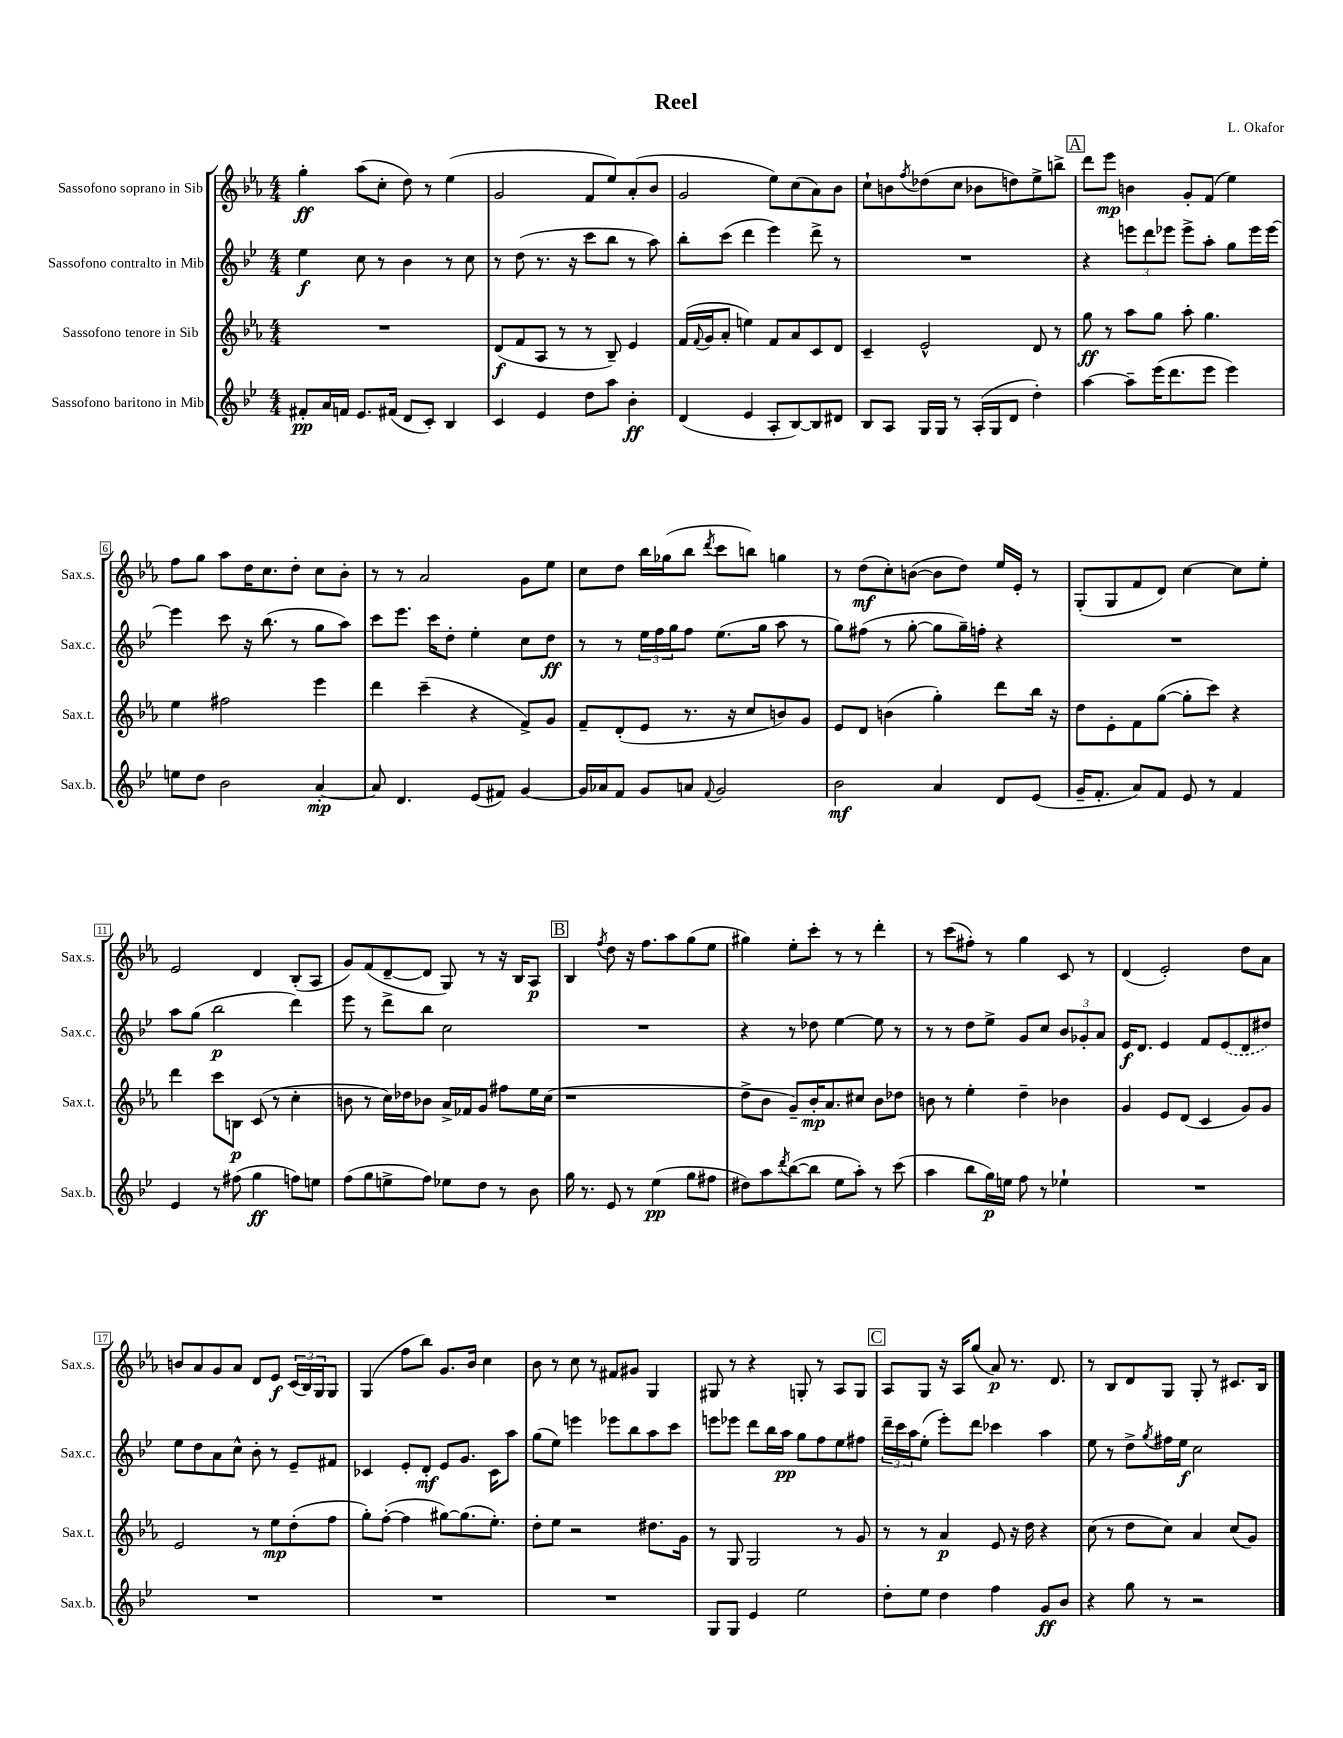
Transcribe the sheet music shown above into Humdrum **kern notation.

**kern	**dynam	**kern	**dynam	**kern	**dynam	**kern	**dynam
*part4	*part4	*part3	*part3	*part2	*part2	*part1	*part1
*staff4	*staff4	*staff3	*staff3	*staff2	*staff2	*staff1	*staff1
*I"Sassofono baritono in Mib	*	*I"Sassofono tenore in Sib	*	*I"Sassofono contralto in Mib	*	*I"Sassofono soprano in Sib	*
*I'Sax.b.	*	*I'Sax.t.	*	*I'Sax.c.	*	*I'Sax.s.	*
*clefG2	*	*clefG2	*	*clefG2	*	*clefG2	*
*k[b-e-]	*	*k[b-e-a-]	*	*k[b-e-]	*	*k[b-e-a-]	*
*M4/4	*	*M4/4	*	*M4/4	*	*M4/4	*
=1	=1	=1	=1	=1	=1	=1	=1
8f#X'/L	pp	1r	.	4ee-\	f	4gg'\	ff
16a/L	.	.	.	.	.	.	.
16fn/JJ	.	.	.	.	.	.	.
8.e-/L	.	.	.	8cc\	.	(8aa-\L	.
.	.	.	.	8r	.	8cc'\J	.
(16f#X/Jk	.	.	.	.	.	.	.
8d/L	.	.	.	4b-\	.	8dd\)	.
8c'/J)	.	.	.	.	.	8r	.
4B-/	.	.	.	8r	.	(4ee-\	.
.	.	.	.	8cc\	.	.	.
=2	=2	=2	=2	=2	=2	=2	=2
4c/	.	(8d/L	f	8r	.	2g/	.
.	.	8f/	.	(8dd\	.	.	.
4e-/	.	8A-/J	.	8.r	.	.	.
.	.	8r	.	.	.	.	.
.	.	.	.	16r	.	.	.
8dd\L	.	8r	.	8ccc\L	.	8f/L	.
8aa\J	.	8B-~/)	.	8bb-\J	.	8ee-/)	.
4b-'\	ff	4e-/	.	8r	.	(8a-'/	.
.	.	.	.	8aa\)	.	8b-/J	.
=3	=3	=3	=3	=3	=3	=3	=3
(4d/	.	(16f/LL	.	8bb-'\L	.	2g/	.
.	.	8qqf/	.	.	.	.	.
.	.	16g/J	.	.	.	.	.
.	.	8a-'/J	.	(8ccc\J	.	.	.
4e-/	.	4een\)	.	4ddd\	.	.	.
8A'/L	.	8f/L	.	4eee-\)	.	8ee-\L)	.
[8B-/)	.	8a-/	.	.	.	(8cc\	.
8B-/]	.	8c/	.	8ddd^\	.	8a-\)	.
8d#X/J	.	8d/J	.	8r	.	8b-\J	.
=4	=4	=4	=4	=4	=4	=4	=4
8B-/L	.	4c~/	.	1r	.	8cc`\L	.
8A/J	.	.	.	.	.	8bn\	.
.	.	.	.	.	.	8qff/	.
16G/LL	.	2e-^^/	.	.	.	(8dd-X\	.
16G/JJ	.	.	.	.	.	.	.
8r	.	.	.	.	.	8cc\J	.
(16A'/LL	.	.	.	.	.	8b-X\L	.
16G/J	.	.	.	.	.	.	.
8d/J	.	.	.	.	.	8ddn\)	.
4dd'\)	.	8d/	.	.	.	8ee-^\	.
.	.	8r	.	.	.	8bbn^\J	.
!!LO:REH:place=s1:t=A
=5	=5	=5	=5	=5	=5	=5	=5
[4aa\	.	8gg\	ff	4r	.	8ddd\L	.
.	.	8r	.	.	.	8eee-\J	mp
8aa~\L]	.	8aa-\L	.	12eeen\L	.	4bn\	.
.	.	.	.	12ddd\	.	.	.
(16eee-\K	.	8gg\J	.	.	.	.	.
.	.	.	.	12eee-X\J	.	.	.
8.ddd\	.	.	.	.	.	.	.
.	.	8aa-'\	.	8eee-^\L	.	8g'/L	.
8eee-\J	.	4.gg\	.	8aa'\J	.	(8f/J	.
4eee-\)	.	.	.	8gg\L	.	4ee-\)	.
.	.	.	.	16eee-\L	.	.	.
.	.	.	.	[16eee-\JJ	.	.	.
!!LO:LB:g=z
=6	=6	=6	=6	=6	=6	=6	=6
8een\L	.	4ee-\	.	4eee-\]	.	8ff\L	.
8dd\J	.	.	.	.	.	8gg\J	.
2b-\	.	2ff#X\	.	8ccc\	.	8aa-\L	.
.	.	.	.	16r	.	16dd\K	.
.	.	.	.	(8.bb-\	.	8.cc\	.
.	.	.	.	8r	.	8dd'\J	.
[4a'/	mp	4eee-\	.	8gg\L	.	8cc\L	.
.	.	.	.	8aa\J)	.	8b-'\J	.
=7	=7	=7	=7	=7	=7	=7	=7
8a/]	.	4ddd\	.	8ccc\L	.	8r	.
4.d/	.	.	.	8.eee-\J	.	8r	.
.	.	(4ccc~\	.	.	.	2a-/	.
.	.	.	.	16ccc\KL	.	.	.
.	.	.	.	8dd'\J	.	.	.
(8e-/L	.	4r	.	4ee-'\	.	.	.
8f#X/J)	.	.	.	.	.	.	.
[4g/	.	8f^/L)	.	8cc\L	.	8g\L	.
.	.	8g/J	.	8dd\J	ff	8ee-\J	.
=8	=8	=8	=8	=8	=8	=8	=8
16g/LL]	.	8f~/L	.	8r	.	8cc\L	.
16a-X/J	.	.	.	.	.	.	.
8f/J	.	(8d'/	.	8r	.	8dd\J	.
8g/L	.	8e-/J	.	24ee-\LL	.	16bb-\LL	.
.	.	.	.	24ff\	.	.	.
.	.	.	.	.	.	(16gg-X\J	.
.	.	.	.	24gg\J	.	.	.
8an/J	.	8.r	.	8ff\J	.	8bb-\J	.
8qqf/	.	.	.	.	.	8qddd/	.
2g/	.	.	.	(8.ee-\L	.	8ccc\L	.
.	.	16r	.	.	.	.	.
.	.	8cc/L	.	.	.	8bbn\J)	.
.	.	.	.	16gg\Jk	.	.	.
.	.	8bn/)	.	8aa\	.	4ggn\	.
.	.	8g/J	.	8r	.	.	.
=9	=9	=9	=9	=9	=9	=9	=9
2b-\	mf	8e-/L	.	8gg\L)	.	8r	.
.	.	8d/J	.	(8ff#X\J	.	(8dd\L	mf
.	.	(4bn\	.	8r	.	8cc'\)	.
.	.	.	.	[8gg'\	.	([8bn\J	.
4a/	.	4gg'\)	.	8gg\L]	.	8b\L]	.
.	.	.	.	16gg~\L)	.	8dd\J)	.
.	.	.	.	16ffn'\JJ	.	.	.
8d/L	.	8ddd\L	.	4r	.	16ee-/LL	.
.	.	.	.	.	.	16e-'/JJ	.
(8e-/J	.	16bb-\Jk	.	.	.	8r	.
.	.	16r	.	.	.	.	.
=10	=10	=10	=10	=10	=10	=10	=10
16g~/KL	.	8dd\L	.	1r	.	(8G'/L	.
8.f'/J	.	.	.	.	.	.	.
.	.	8e-'\	.	.	.	8G/	.
8a/L)	.	8f\	.	.	.	8f/	.
8f/J	.	([8gg\J	.	.	.	8d/J)	.
8e-/	.	8gg'\L]	.	.	.	[4cc\	.
8r	.	8ccc\J)	.	.	.	.	.
4f/	.	4r	.	.	.	8cc\L]	.
.	.	.	.	.	.	8ee-'\J	.
!!LO:LB:g=z
=11	=11	=11	=11	=11	=11	=11	=11
4e-/	.	4ddd\	.	8aa\L	.	2e-/	.
.	.	.	.	(8gg\J	.	.	.
8r	.	8ccc\L	.	2bb-\	p	.	.
(8ff#X\	.	8Bn\J	p	.	.	.	.
4gg\	ff	(8c/	.	.	.	4d/	.
.	.	8r	.	.	.	.	.
8ffn\L)	.	4cc'\	.	4ddd\)	.	(8B-'/L	.
8een\J	.	.	.	.	.	8A-/J	.
=12	=12	=12	=12	=12	=12	=12	=12
(8ff\L	.	8bn\	.	8eee-\	.	8g/L)	.
8gg\	.	8r	.	8r	.	(8f/	.
8een^\	.	16cc\LL)	.	8ddd^\L	.	[8d~/	.
.	.	16dd-X\J	.	.	.	.	.
8ff\J)	.	8b-X\J	.	8bb-\J	.	8d/J]	.
8ee-X\L	.	16a-^/LL	.	2cc\	.	8G/)	.
.	.	16f-X/J	.	.	.	.	.
8dd\J	.	8g/J	.	.	.	8r	.
8r	.	8ff#X\L	.	.	.	16r	.
.	.	.	.	.	.	16B-/KL	.
8b-\	.	16ee-\L	.	.	.	8A-/J	p
.	.	(16cc\JJ	.	.	.	.	.
!!LO:REH:place=s1:t=B
=13	=13	=13	=13	=13	=13	=13	=13
16gg\	.	1r	.	1r	.	4B-/	.
8.r	.	.	.	.	.	.	.
.	.	.	.	.	.	8qff/	.
8e-/	.	.	.	.	.	8dd\	.
8r	.	.	.	.	.	16r	.
.	.	.	.	.	.	8.ff\L	.
(4ee-\	pp	.	.	.	.	.	.
.	.	.	.	.	.	8aa-\	.
8gg\L	.	.	.	.	.	(8gg\	.
8ff#X\J	.	.	.	.	.	8ee-\J	.
=14	=14	=14	=14	=14	=14	=14	=14
8dd#X\L)	.	8dd^\L	.	4r	.	4gg#X\)	.
8aa\	.	8b-\J	.	.	.	.	.
8qddd/	.	.	.	.	.	.	.
([8bb-\	.	8g~/L)	.	8r	.	8ee-'\L	.
8bb-\J]	.	16b-'/K	mp	8dd-X\	.	8ccc'\J	.
.	.	8.a-/	.	.	.	.	.
8ee-\L	.	.	.	[4ee-\	.	8r	.
8aa'\J)	.	8cc#X/J	.	.	.	8r	.
8r	.	8b-\L	.	8ee-\]	.	4ddd'\	.
(8ccc\	.	8dd-X\J	.	8r	.	.	.
=15	=15	=15	=15	=15	=15	=15	=15
4aa\	.	8bn\	.	8r	.	8r	.
.	.	8r	.	8r	.	(8ccc\L	.
8bb-\L	.	4ee-'\	.	8dd\L	.	8ff#X'\J)	.
16gg\L)	p	.	.	8ee-^\J	.	8r	.
16een\JJ	.	.	.	.	.	.	.
8ff\	.	4dd~\	.	8g/L	.	4gg\	.
8r	.	.	.	8cc/J	.	.	.
4ee-X`\	.	4b-X\	.	12b-/L	.	8c/	.
.	.	.	.	12g-X'/	.	.	.
.	.	.	.	.	.	8r	.
.	.	.	.	12a/J	.	.	.
=16	=16	=16	=16	=16	=16	=16	=16
1r	.	4g/	.	16e-/KL	f	(4d/	.
.	.	.	.	8.d/J	.	.	.
.	.	8e-/L	.	4e-/	.	2e-'/)	.
.	.	(8d/J	.	.	.	.	.
.	.	4c/	.	8f/L	.	.	.
.	.	.	.	(8e-/	.	.	.
.	.	8g/L)	.	8d/	.	8dd\L	.
.	.	8g/J	.	8dd#X/J)	.	8a-\J	.
!!LO:LB:g=z
=17	=17	=17	=17	=17	=17	=17	=17
1r	.	2e-/	.	8ee-\L	.	8bn/L	.
.	.	.	.	8dd\	.	8a-/	.
.	.	.	.	8a\	.	8g/	.
.	.	.	.	8cc^^\J	.	8a-/J	.
.	.	8r	.	8b-'\	.	8d/L	.
.	.	8ee-\L	mp	8r	.	8e-/J	f
.	.	(8dd'\	.	8e-~/L	.	(24c/LL	.
.	.	.	.	.	.	24B-/)	.
.	.	.	.	.	.	24G/J	.
.	.	8ff\J	.	8f#X/J	.	8G/J	.
=18	=18	=18	=18	=18	=18	=18	=18
1r	.	8gg'\L)	.	4c-X/	.	(4G/	.
.	.	([8ff'\J	.	.	.	.	.
.	.	4ff\]	.	8e-'/L	.	8ff\L	.
.	.	.	.	8d'/J	mf	8bb-\J)	.
.	.	[8gg#X\L)	.	8e-/L	.	8.g/L	.
.	.	(8.gg#\]	.	8.g/J	.	.	.
.	.	.	.	.	.	16b-/Jk	.
.	.	.	.	.	.	4cc\	.
.	.	8.ee-'\J)	.	16c-\KL	.	.	.
.	.	.	.	8aa\J	.	.	.
=19	=19	=19	=19	=19	=19	=19	=19
1r	.	8dd'\L	.	(8gg\L	.	8b-\	.
.	.	8ee-\J	.	8ee-\J)	.	8r	.
.	.	2r	.	4eeen\	.	8cc\	.
.	.	.	.	.	.	8r	.
.	.	.	.	8eee-X\L	.	8f#X/L	.
.	.	.	.	8bb-\	.	8g#X/J	.
.	.	8.dd#X\L	.	8aa\	.	4G/	.
.	.	.	.	8ccc\J	.	.	.
.	.	16g\Jk	.	.	.	.	.
=20	=20	=20	=20	=20	=20	=20	=20
8G/L	.	8r	.	8eeen\L	.	8G#X/	.
8G/J	.	8G/	.	8eee-X\J	.	8r	.
4e-/	.	2G/	.	8ddd\L	.	4r	.
.	.	.	.	16bb-\L	.	.	.
.	.	.	.	16aa\JJ	pp	.	.
2ee-\	.	.	.	8gg\L	.	8Gn'/	.
.	.	.	.	8ff\	.	8r	.
.	.	8r	.	8ee-\	.	8A-/L	.
.	.	8g/	.	8ff#X\J	.	8G/J	.
!!LO:REH:place=s1:t=C
=21	=21	=21	=21	=21	=21	=21	=21
8dd'\L	.	8r	.	24ddd~\LL	.	8A-/L	.
.	.	.	.	24ccc\	.	.	.
.	.	.	.	24aa\J	.	.	.
8ee-\J	.	8r	.	(8ee-'\J	.	8G/J	.
4dd\	.	4a-/	p	8eee-'\L)	.	16r	.
.	.	.	.	.	.	16A-/KL	.
.	.	.	.	8ddd\J	.	(8gg/J	.
4ff\	.	8e-/	.	4ccc-X\	.	8a-/)	p
.	.	16r	.	.	.	8.r	.
.	.	16dd\	.	.	.	.	.
8g/L	ff	4r	.	4aa\	.	.	.
.	.	.	.	.	.	8.d/	.
8b-/J	.	.	.	.	.	.	.
=22	=22	=22	=22	=22	=22	=22	=22
4r	.	(8cc\	.	8ee-\	.	8r	.
.	.	8r	.	8r	.	8B-/L	.
8gg\	.	8dd\L	.	8dd^\L	.	8d/	.
.	.	.	.	8qgg/	.	.	.
8r	.	8cc\J)	.	16ff#X\L	.	8G/J	.
.	.	.	.	16ee-\JJ	f	.	.
2r	.	4a-/	.	2cc\	.	8G'/	.
.	.	.	.	.	.	8r	.
.	.	(8cc/L	.	.	.	8.c#X/L	.
.	.	8g/J)	.	.	.	.	.
.	.	.	.	.	.	16B-/Jk	.
==	==	==	==	==	==	==	==
*-	*-	*-	*-	*-	*-	*-	*-
